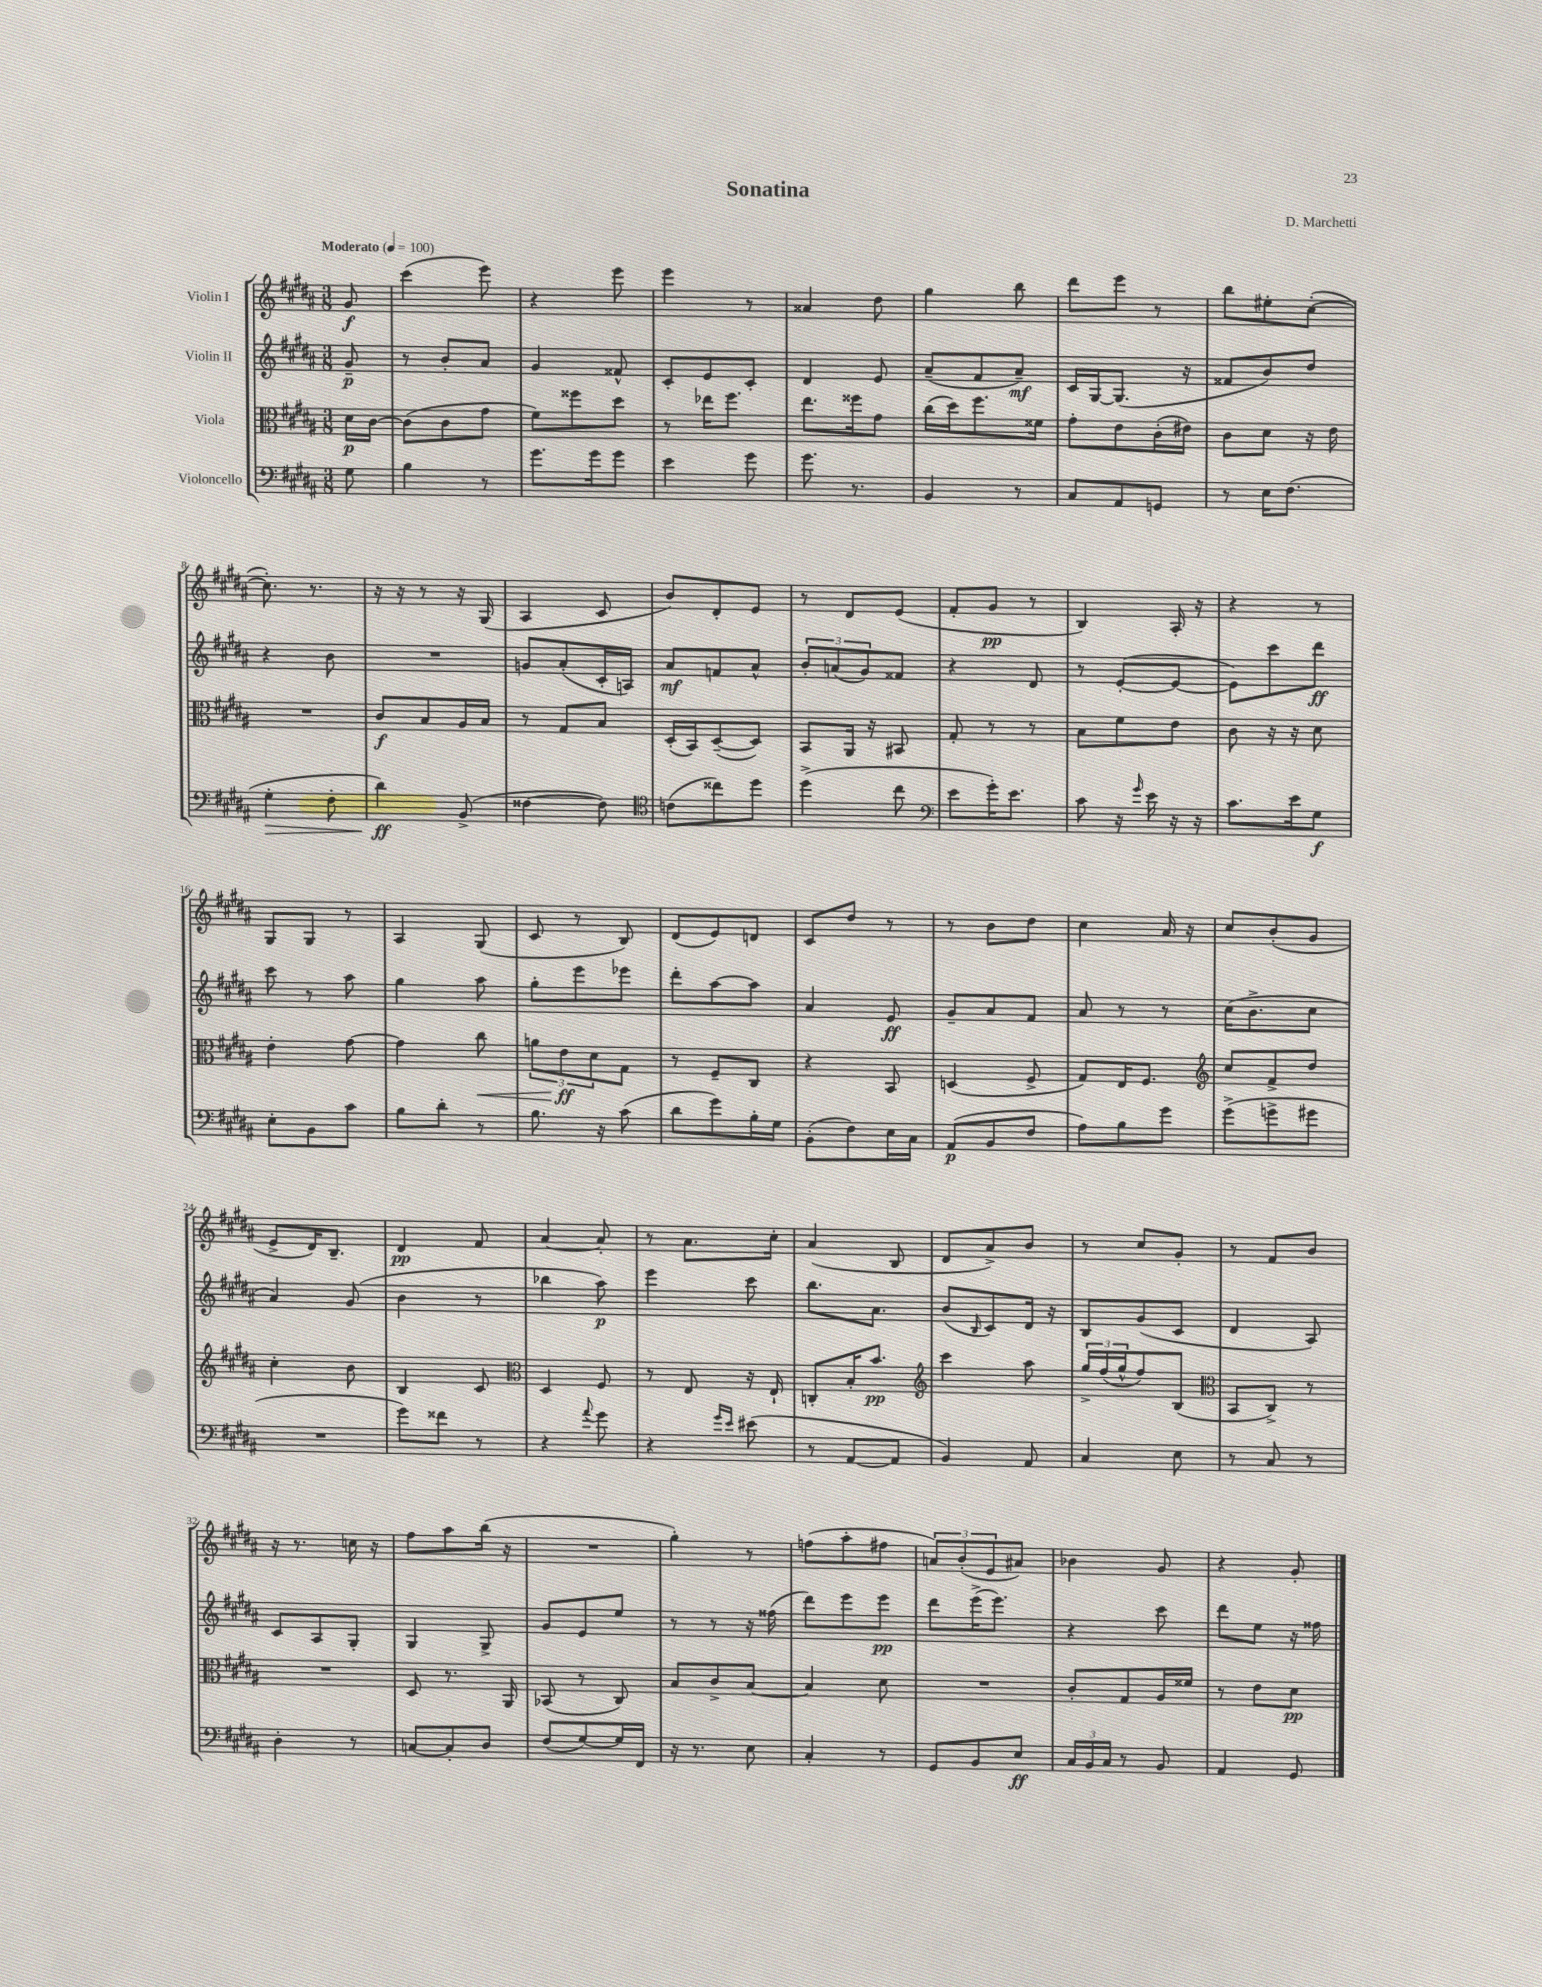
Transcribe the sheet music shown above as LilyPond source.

\header { title = "Sonatina" composer = "D. Marchetti" }
<<
\new StaffGroup <<
\new Staff = "s0" \with { instrumentName = "Violin I" } {
    \clef treble \key b \major \numericTimeSignature \time 3/8 \partial 8 \tempo "Moderato" 4 = 100
    gis'8\f |
    cis'''4( e'''8) |
    r4 e'''8 |
    e'''4 r8 |
    aisis'4 dis''8 |
    gis''4 b''8 |
    dis'''8 e'''8 r8 |
    b''8 eis''8-. cis''8~-.( |
    cis''8.-.) r8. |
    r16 r16 r8 r16 gis16( |
    ais4 cis'8 |
    b'8) dis'8-. e'8 |
    r8 dis'8 e'8( |
    fis'8-. gis'8\pp r8 |
    b4) ais16-. r16 |
    r4 r8 |
    gis8 gis8 r8 |
    ais4 gis8( |
    cis'8 r8 b8) |
    dis'8( e'8) d'8 |
    cis'8 dis''8 r8 |
    r8 b'8 dis''8 |
    cis''4 ais'16 r16 |
    cis''8 b'8-.( gis'8 |
    e'8-> dis'16) b8.-- |
    dis'4\pp fis'8 |
    ais'4~ ais'8-. |
    r8 ais'8. cis''16-. |
    ais'4( b8 |
    dis'8 ais'8->) b'8 |
    r8 cis''8 gis'8-. |
    r8 fis'8 b'8 |
    r16 r8. c''16 r16 |
    fis''8 ais''8 b''16( r16 |
    R4. |
    gis''4-.) r8 |
    f''8( ais''8-. fis''8 |
    \tuplet 3/2 { a'8) b'8-.( e'8 } ais'8) |
    bes'4 gis'8 |
    r4 gis'8-. \bar "|." |
}
\new Staff = "s1" \with { instrumentName = "Violin II" } {
    \clef treble \key b \major \numericTimeSignature \time 3/8 \partial 8
    gis'8--\p |
    r8 b'8-. ais'8 |
    gis'4 fisis'8-^ |
    cis'8-. e'8 cis'8-. |
    dis'4 e'8 |
    ais'8--( fis'8 ais'8--\mf) |
    cis'16 gis16~ gis8.( r16 |
    fisis'8 b'8) dis''8 |
    r4 b'8 |
    R4. |
    g'8 ais'8-.( cis'16-. a16) |
    ais'8\mf f'8 ais'8-^ |
    \tuplet 3/2 { b'8-. a'8( gis'8) } fisis'8 |
    r4 dis'8 |
    r8 e'8~-.( e'8~ |
    e'8) cis'''8 dis'''8\ff |
    cis'''8 r8 ais''8 |
    gis''4 ais''8 |
    gis''8-. e'''8 ees'''8 |
    dis'''8-. ais''8~ ais''8 |
    ais'4 e'8\ff |
    gis'8-- ais'8 fis'8 |
    ais'8 r8 r8 |
    cis''16( b'8.-> cis''8 |
    ais'4) gis'8( |
    b'4 r8 |
    bes''4 ais''8\p) |
    e'''4 cis'''8 |
    b''8. ais'8. |
    b'8( \grace { b16 } cis'8) dis'16 r16 |
    b8 gis'8( cis'8 |
    dis'4 ais8) |
    cis'8 ais8 gis8-. |
    gis4 gis8-> |
    gis'8 e'8 e''8 |
    r8 r8 r16 fisis''16( |
    dis'''8) e'''8 e'''8\pp |
    dis'''8 e'''16->( e'''8.) |
    r4 cis'''8 |
    dis'''8 e''8 r16 fisis''16 \bar "|." |
}
\new Staff = "s2" \with { instrumentName = "Viola" } {
    \clef alto \key b \major \numericTimeSignature \time 3/8 \partial 8
    dis'16\p cis'16~ |
    cis'8( cis'8 gis'8 |
    fis'8) fisis''8 dis''8 |
    r8 ees''16 fis''8. |
    e''8. fisis''16 gis'8 |
    cis''16( dis''16) fis''8. fisis'16 |
    gis'8-. e'8 cis'16-.( eis'16) |
    cis'8 dis'8 r16 e'16 |
    R4. |
    cis'8\f b8 ais16 b16 |
    r8 gis8 b8 |
    dis16-.( b,16) dis8~--( dis8) |
    b,8 ais,16 r16 bis,8 |
    gis8-. r8 r8 |
    b8 fis'8 e'8 |
    cis'8 r16 r16 dis'8 |
    e'4-. gis'8~ |
    gis'4 cis''8\< |
    \tuplet 3/2 { a'8 e'8\ff\! dis'8 } gis8 |
    r8 fis8-- cis8 |
    r4 b,8 |
    d4( fis8-> |
    gis8) e16 fis8. |
    \clef treble cis''8 fis'8-> dis''8 |
    cis''4-. b'8 |
    b4 cis'8 |
    \clef alto dis4 fis8 |
    r8 e8 r16 e16-! |
    c8-. b16-. b'8.\pp |
    \clef treble cis'''4 ais''8 |
    \tuplet 3/2 { gis''16-> fis''16( gis''16-^ } fis''8) b8( |
    \clef alto b,8 cis8->) r8 |
    R4. |
    dis8 r8. ais,16 |
    bes,8( r8 cis8) |
    b8 cis'8-> b8~ |
    b4 dis'8 |
    R4. |
    cis'8-. gis8 ais16 fisis'16 |
    r8 e'8 dis'8\pp \bar "|." |
}
\new Staff = "s3" \with { instrumentName = "Violoncello" } {
    \clef bass \key b \major \numericTimeSignature \time 3/8 \partial 8
    gis8 |
    b4 r8 |
    gis'8. gis'16 gis'8 |
    e'4 gis'8 |
    gis'8. r8. |
    b,4 r8 |
    cis8 ais,8 g,8 |
    r8 e16 fis8.( |
    gis4-.\> fis8-. |
    dis'4\ff\!) b,8->( |
    fisis4~ fisis8) |
    \clef tenor c'8( cisis''8) dis''8 |
    dis''4->( cis''8 |
    \clef bass e'8 gis'16-.) e'8. |
    cis'8 r16 \grace { gis'16 } e'16 r16 r16 |
    cis'8. e'16 gis8\f |
    e8-. b,8 cis'8 |
    b8 dis'8-. r8 |
    b8. r16 cis'8( |
    dis'8 gis'8) b16-. gis16 |
    b,8-.( fis8) e16 cis16 |
    ais,8\p( b,8 fis8 |
    ais8) b8 gis'8 |
    gis'8->( g'8-> gis'8 |
    R4. |
    gis'8) fisis'8 r8 |
    r4 \appoggiatura { ais'8 } gis'8 |
    r4 \grace { gis'16 e'16 } eis'8( |
    r8 ais,8~ ais,8 |
    b,4) ais,8 |
    cis4 e8 |
    r8 cis8 r8 |
    dis4-. r8 |
    c8~ c8-. dis8 |
    fis8( gis8~) gis16 fis,16 |
    r16 r8. e8 |
    cis4-. r8 |
    gis,8 b,8 e8\ff |
    \tuplet 3/2 { cis16 b,16 cis16 } r8 b,8 |
    ais,4 gis,8 \bar "|." |
}
>>
>>
